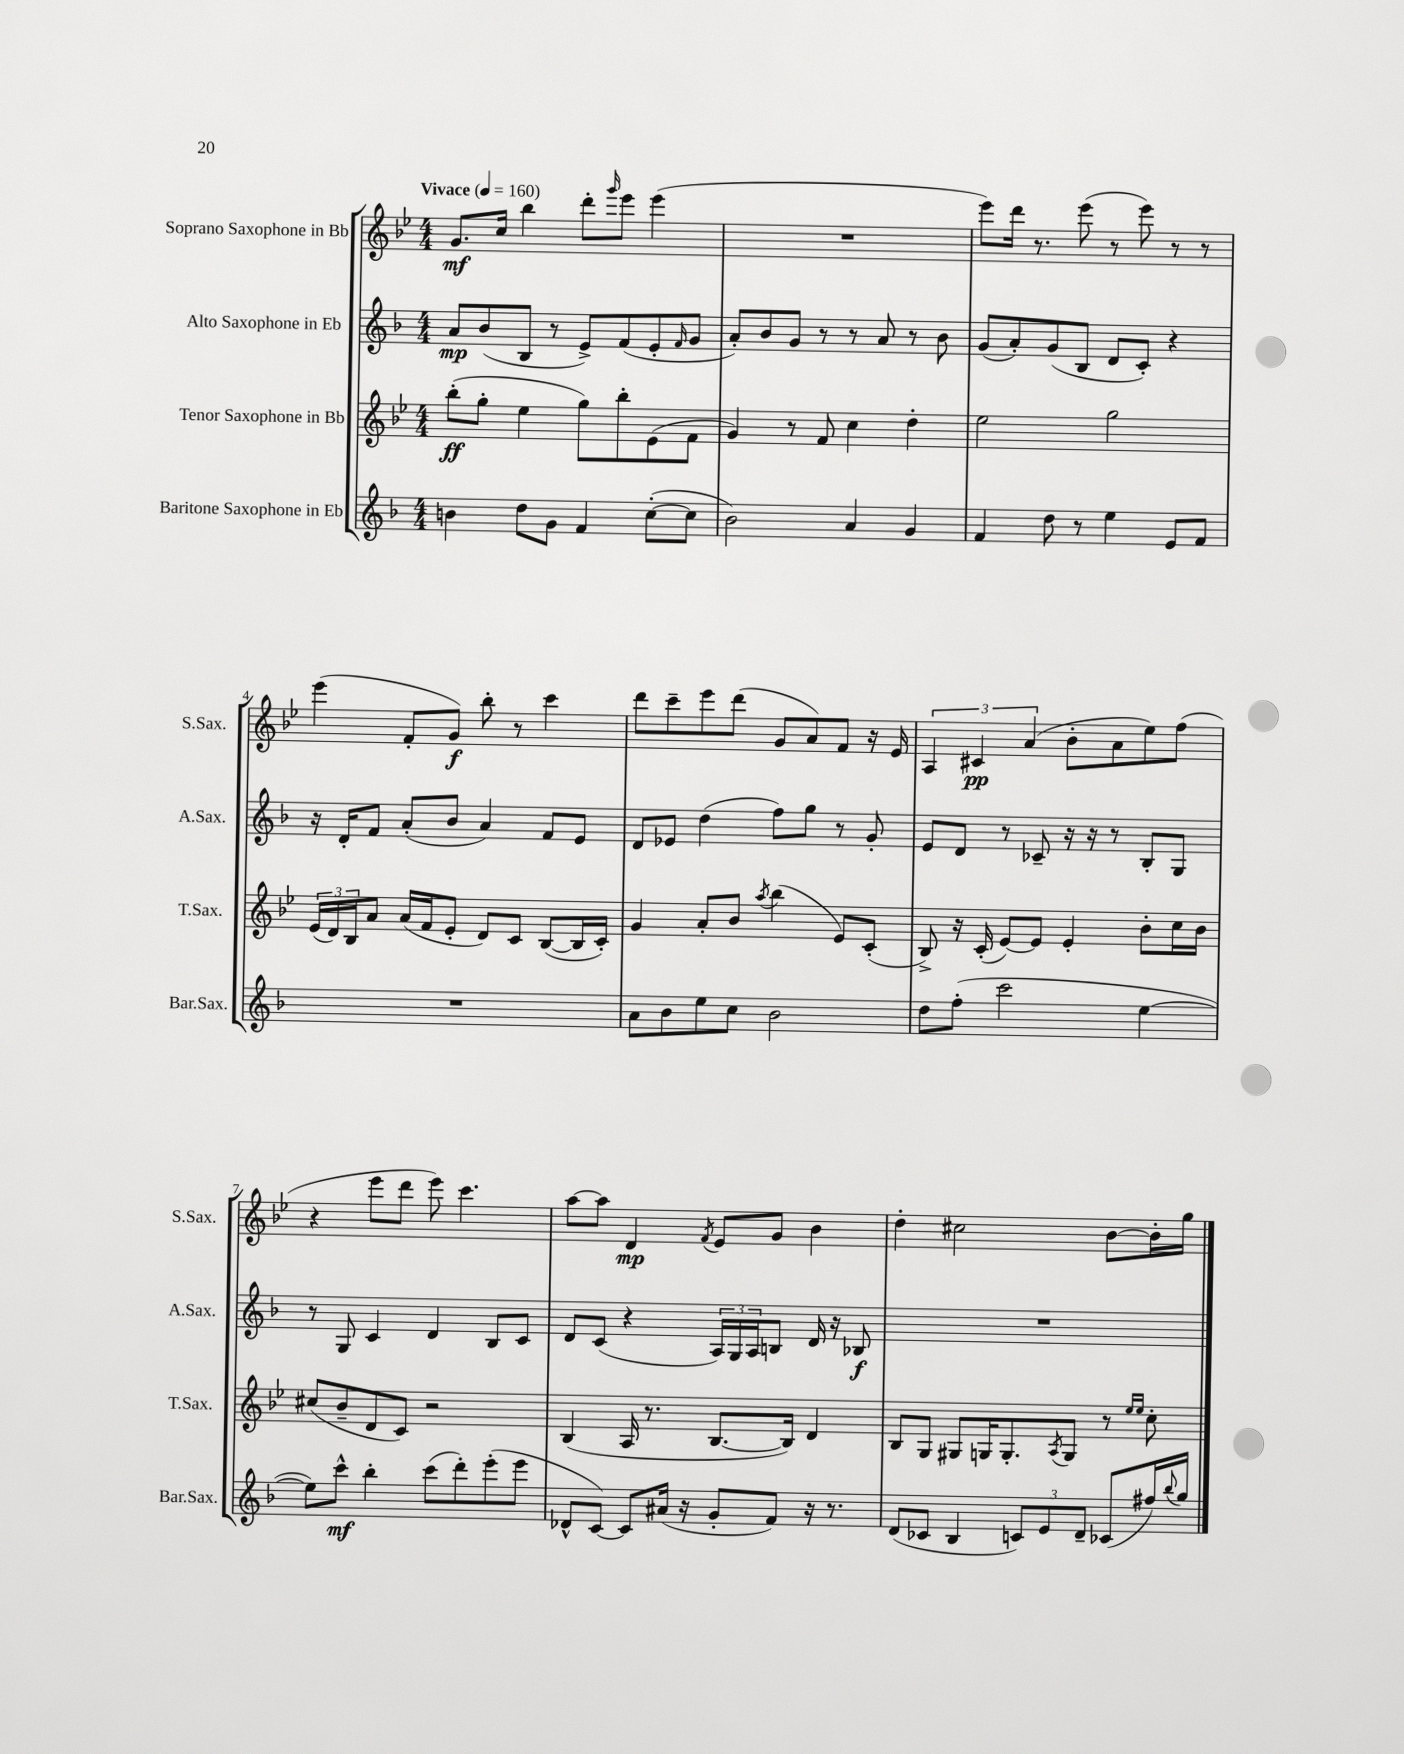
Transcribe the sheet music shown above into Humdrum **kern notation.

**kern	**dynam	**kern	**dynam	**kern	**dynam	**kern	**dynam
*part4	*part4	*part3	*part3	*part2	*part2	*part1	*part1
*staff4	*staff4	*staff3	*staff3	*staff2	*staff2	*staff1	*staff1
*I"Baritone Saxophone in Eb	*	*I"Tenor Saxophone in Bb	*	*I"Alto Saxophone in Eb	*	*I"Soprano Saxophone in Bb	*
*I'Bar.Sax.	*	*I'T.Sax.	*	*I'A.Sax.	*	*I'S.Sax.	*
*clefG2	*	*clefG2	*	*clefG2	*	*clefG2	*
*k[b-]	*	*k[b-e-]	*	*k[b-]	*	*k[b-e-]	*
*M4/4	*	*M4/4	*	*M4/4	*	*M4/4	*
*MM160	*	*MM160	*	*MM160	*	*MM160	*
=1	=1	=1	=1	=1	=1	=1	=1
!	!	!	!	!	!	!LO:TX:a:B:t=Vivace	!
4bn\	.	(8bb-'\L	ff	8a/L	mp	8.g/L	mf
.	.	8gg'\J	.	(8b-/	.	.	.
.	.	.	.	.	.	16cc/Jk	.
8dd\L	.	4ee-\	.	8B-/J	.	4bb-\	.
8g\J	.	.	.	8r	.	.	.
4f/	.	8gg\L)	.	8e^/L)	.	8ddd'\L	.
.	.	.	.	.	.	16qqggg/	.
.	.	8bb-'\	.	(8f/	.	8eee-\J	.
([8cc'\L	.	(8e-\	.	8e'/	.	(4eee-\	.
.	.	.	.	16qqf/	.	.	.
8cc\J]	.	8f\J	.	8g/J	.	.	.
=2	=2	=2	=2	=2	=2	=2	=2
2b-\)	.	4g/)	.	8a'/L)	.	1r	.
.	.	.	.	8b-/	.	.	.
.	.	8r	.	8g/J	.	.	.
.	.	8f/	.	8r	.	.	.
4a/	.	4cc\	.	8r	.	.	.
.	.	.	.	8a/	.	.	.
4g/	.	4dd'\	.	8r	.	.	.
.	.	.	.	8b-\	.	.	.
=3	=3	=3	=3	=3	=3	=3	=3
4f/	.	2ee-\	.	(8g/L	.	8eee-\L)	.
.	.	.	.	8a'/)	.	16ddd\Jk	.
.	.	.	.	.	.	8.r	.
8dd\	.	.	.	(8g/	.	.	.
8r	.	.	.	8B-/J	.	(8eee-\	.
4ee\	.	2gg\	.	8d/L	.	8r	.
.	.	.	.	8c'/J)	.	8eee-\)	.
8e/L	.	.	.	4r	.	8r	.
8f/J	.	.	.	.	.	8r	.
!!LO:LB:g=z
=4	=4	=4	=4	=4	=4	=4	=4
1r	.	(24e-/LL	.	16r	.	(4eee-\	.
.	.	24d/)	.	.	.	.	.
.	.	.	.	16d'/KL	.	.	.
.	.	24B-/J	.	.	.	.	.
.	.	8a/J	.	8f/J	.	.	.
.	.	(16a/LL	.	(8a'/L	.	8f'/L	.
.	.	16f/J	.	.	.	.	.
.	.	8e-'/J	.	8b-/J	.	8g/J)	f
.	.	8d/L)	.	4a/)	.	8bb-'\	.
.	.	8c/J	.	.	.	8r	.
.	.	([8B-/L	.	8f/L	.	4ccc\	.
.	.	16B-/L]	.	8e/J	.	.	.
.	.	16c'/JJ)	.	.	.	.	.
=5	=5	=5	=5	=5	=5	=5	=5
8a\L	.	4g/	.	8d/L	.	8ddd\L	.
8b-\	.	.	.	8e-X/J	.	8ccc~\	.
8ee\	.	8a'/L	.	(4dd\	.	8eee-\	.
8cc\J	.	8b-/J	.	.	.	(8ddd\J	.
.	.	8qaa/	.	.	.	.	.
2b-\	.	(4bb-\	.	8ff\L)	.	8g/L	.
.	.	.	.	8gg\J	.	8a/)	.
.	.	8e-/L)	.	8r	.	8f/J	.
.	.	(8c'/J	.	8g'/	.	16r	.
.	.	.	.	.	.	16e-/	.
=6	=6	=6	=6	=6	=6	=6	=6
8dd\L	.	8B-^/)	.	8e/L	.	6A/	.
(8ff'\J	.	16r	.	8d/J	.	.	.
.	.	.	.	.	.	6c#X/	pp
.	.	(16c'/	.	.	.	.	.
2ccc\	.	[8e-/L)	.	8r	.	.	.
.	.	.	.	.	.	(6a/	.
.	.	8e-/J]	.	8c-X~/	.	.	.
.	.	4e-'/	.	16r	.	8b-'\L	.
.	.	.	.	16r	.	.	.
.	.	.	.	8r	.	8a\	.
[4ee\	.	8b-'\L	.	8B-'/L	.	8ee-\)	.
.	.	16cc\L	.	8G/J	.	(8ff\J	.
.	.	16b-\JJ	.	.	.	.	.
!!LO:LB:g=z
=7	=7	=7	=7	=7	=7	=7	=7
8ee\L])	.	(8cc#X/L	.	8r	.	4r	.
8ccc^^\J	mf	8b-~/	.	8G/	.	.	.
4bb-'\	.	8d/	.	4c/	.	8eee-\L	.
.	.	8c/J)	.	.	.	8ddd\J	.
(8ccc\L	.	2r	.	4d/	.	8eee-\)	.
8ddd'\)	.	.	.	.	.	4.ccc\	.
(8eee'\	.	.	.	8B-/L	.	.	.
8eee\J	.	.	.	8c/J	.	.	.
=8	=8	=8	=8	=8	=8	=8	=8
8d-X^^/L	.	(4B-/	.	8d/L	.	[8aa\L	.
[8c/J)	.	.	.	(8c/J	.	8aa\J]	.
8c/L]	.	16A/	.	4r	.	4d/	mp
.	.	8.r	.	.	.	.	.
(16a#X/Jk	.	.	.	.	.	.	.
16r	.	.	.	.	.	.	.
.	.	.	.	.	.	8qf/	.
8g'/L	.	[8.B-/L	.	24A/LL)	.	8e-/L	.
.	.	.	.	24G/	.	.	.
.	.	.	.	24A/J	.	.	.
8f/J)	.	.	.	8Bn/J	.	8g/J	.
.	.	16B-/Jk])	.	.	.	.	.
16r	.	4d/	.	16d/	.	4b-\	.
8.r	.	.	.	16r	.	.	.
.	.	.	.	8B-X/	f	.	.
=9	=9	=9	=9	=9	=9	=9	=9
(8d/L	.	8B-/L	.	1r	.	4dd'\	.
8c-X/J	.	8G/J	.	.	.	.	.
4B-/	.	8G#X/L	.	.	.	2cc#X\	.
.	.	16Gn/K	.	.	.	.	.
.	.	8.G'/	.	.	.	.	.
12cn/L)	.	.	.	.	.	.	.
12e/	.	.	.	.	.	.	.
.	.	8qA/	.	.	.	.	.
.	.	8G/J	.	.	.	.	.
12d~/J	.	.	.	.	.	.	.
(8c-X/L	.	8r	.	.	.	[8b-\L	.
.	.	16qqee-/LL	.	.	.	.	.
.	.	16qqee-/JJ	.	.	.	.	.
16ff#X/L)	.	8cc'\	.	.	.	16b-'\L]	.
8qqbb-/	.	.	.	.	.	.	.
16gg/JJ	.	.	.	.	.	16gg\JJ	.
==	==	==	==	==	==	==	==
*-	*-	*-	*-	*-	*-	*-	*-
